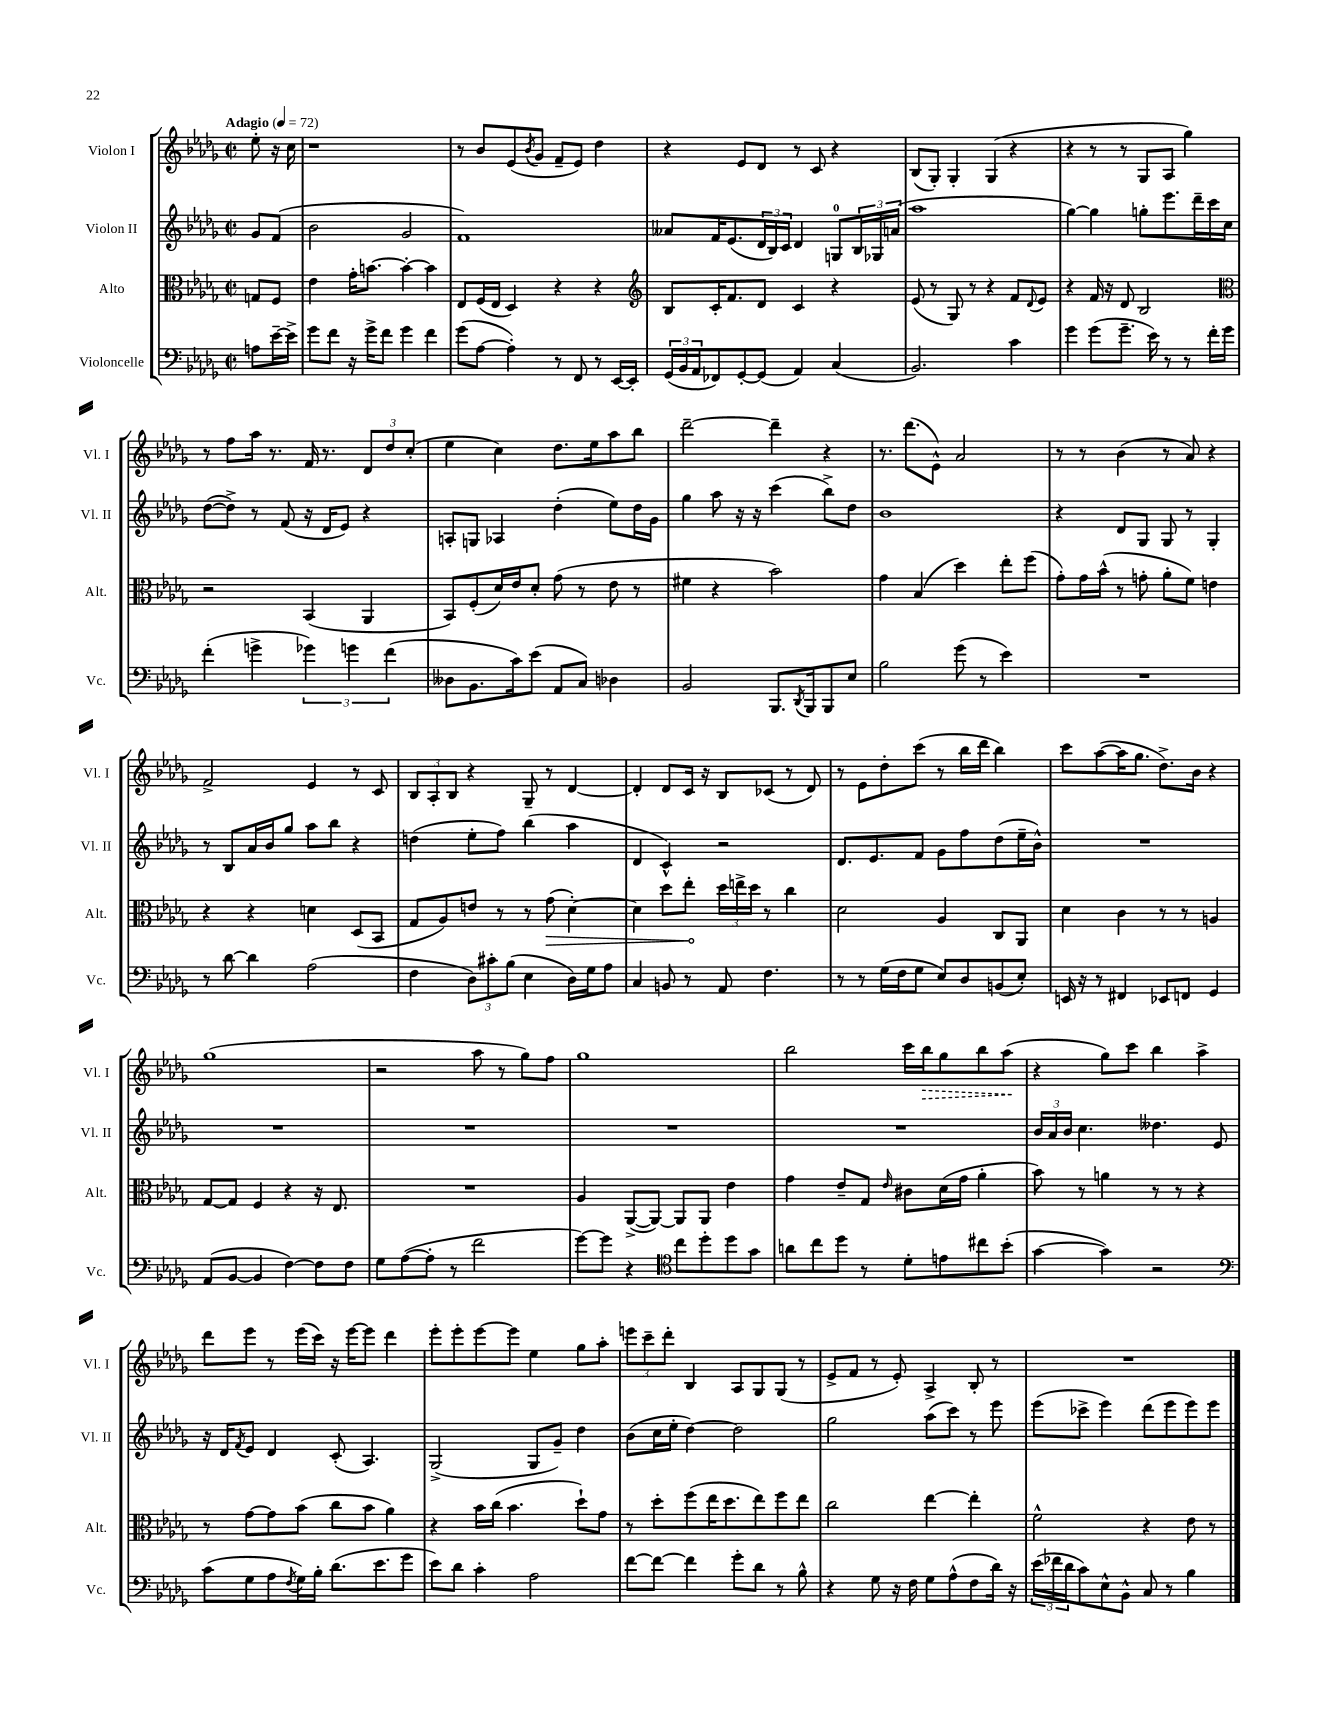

**kern	**kern	**dynam	**kern	**kern	**dynam
*part4	*part3	*part3	*part2	*part1	*part1
*staff4	*staff3	*staff3	*staff2	*staff1	*staff1
*I"Violoncelle	*I"Alto	*	*I"Violon II	*I"Violon I	*
*I'Vc.	*I'Alt.	*	*I'Vl. II	*I'Vl. I	*
*clefF4	*clefC3	*	*clefG2	*clefG2	*
*k[b-e-a-d-g-]	*k[b-e-a-d-g-]	*	*k[b-e-a-d-g-]	*k[b-e-a-d-g-]	*
*M2/2	*M2/2	*	*M2/2	*M2/2	*
*met(c|)	*met(c|)	*	*met(c|)	*met(c|)	*
*MM72	*MM72	*	*MM72	*MM72	*
=	=	=	=	=	=
!	!	!	!	!LO:TX:a:B:t=Adagio	!
8An\L	8Gn/L	.	8g-/L	8ee-'\	.
[16e-~\L	8F/J	.	(8f/J	16r	.
16e-^\JJ]	.	.	.	16cc\	.
=1	=1	=1	=1	=1	=1
8g-\L	4e-\	.	2b-\	1r	.
8f\J	.	.	.	.	.
16r	16g-'\KL	.	.	.	.
16g-^\KL	[8.bn\J	.	.	.	.
8f\J	.	.	.	.	.
4g-\	4b'\_	.	2g-/	.	.
4f\	4b\]	.	.	.	.
=2	=2	=2	=2	=2	=2
(8g-\L	8E-/L	.	1f)	8r	.
[8A-\J	(16F/L	.	.	8b-/L	.
.	16E-/JJ	.	.	.	.
4A-'\])	4D-/)	.	.	(8e-/	.
.	.	.	.	8qb-/	.
.	.	.	.	8g-/J	.
8r	4r	.	.	8f~/L	.
8FF/	.	.	.	8e-/J)	.
8r	4r	.	.	4dd-\	.
[16EE-/LL	.	.	.	.	.
16EE-'/JJ]	.	.	.	.	.
=3	=3	=3	=3	=3	=3
*	*clefG2	*	*	*	*
(24GG-/LL	8B-/L	.	8a--X/L	4r	.
24BB-/	.	.	.	.	.
24AA-/J	.	.	.	.	.
8FF-X/)	16c'/K	.	16f/K	.	.
.	8.f/	.	(8.e-/	.	.
[8GG-'/	.	.	.	8e-/L	.
(8GG-/J]	8d-/J	.	24d-/L	8d-/J	.
.	.	.	24B-/)	.	.
.	.	.	24c/JJ	.	.
4AA-/)	4c/	.	4d-/	8r	.
.	.	.	.	8c/	.
(4C/	4r	.	8Gn/L	4r	.
.	.	.	24B-/L	.	.
.	.	.	24G-X/	.	.
.	.	.	(24an/JJ	.	.
=4	=4	=4	=4	=4	=4
2.BB-/)	(8e-/	.	1aa-	(8B-/L	.
.	8r	.	.	8G-'/J)	.
.	8G-/)	.	.	4G-'/	.
.	8r	.	.	.	.
.	4r	.	.	(4G-/	.
4c\	8f/L	.	.	4r	.
.	8qqd-/	.	.	.	.
.	8e-/J	.	.	.	.
=5	=5	=5	=5	=5	=5
4g-\	4r	.	[4gg-\)	4r	.
(8g-\L	16f/	.	4gg-\]	8r	.
.	16r	.	.	.	.
8.g-~\J	8d-/	.	.	8r	.
.	2B-/	.	8ggn'\L	8G-/L	.
16e-\)	.	.	.	.	.
8r	.	.	8.eee-\	8A-/J	.
8r	.	.	.	4gg-\)	.
.	.	.	16ddd-~\L	.	.
16f'\LL	.	.	16ccc\	.	.
16g-\JJ	.	.	16cc\JJ	.	.
!!LO:LB:g=z
=6	=6	=6	=6	=6	=6
*	*clefC3	*	*	*	*
(4f'\	2r	.	([8dd-\L	8r	.
.	.	.	8dd-^\J])	8ff\L	.
4gn^\	.	.	8r	16aa-\Jk	.
.	.	.	.	8.r	.
.	.	.	(8f/	.	.
6g-X\)	(4BB-/	.	16r	16f/	.
.	.	.	16d-/KL	8.r	.
.	.	.	8e-/J)	.	.
6gn\	.	.	.	.	.
.	4AA-/	.	4r	12d-/L	.
(6f\	.	.	.	12dd-/	.
.	.	.	.	(12cc'/J	.
=7	=7	=7	=7	=7	=7
8D--X\L	8BB-/L)	.	8An'/L	4ee-\	.
8.BB-\	(8F'/	.	8Gn/J	.	.
.	16d-/L)	.	4A-X/	4cc\)	.
16c\k)	16e-/J	.	.	.	.
(8e-\J	8d-'/J	.	.	.	.
8AA-/L	(8g-\	.	(4dd-'\	8.dd-\L	.
8C/J)	8r	.	.	.	.
.	.	.	.	16ee-\k	.
4D-X\	8e-\	.	8ee-\L)	8aa-\	.
.	8r	.	16dd-\L	8bb-\J	.
.	.	.	16g-\JJ	.	.
=8	=8	=8	=8	=8	=8
2BB-/	4f#X\	.	4gg-\	[2ddd-~\	.
.	4r	.	8aa-\	.	.
.	.	.	16r	.	.
.	.	.	16r	.	.
8.BBB-/L	2b-\)	.	(4ccc\	4ddd-~\]	.
8qDD-/	.	.	.	.	.
16BBB-/k	.	.	.	.	.
8BBB-/	.	.	8bb-^\L)	4r	.
8E-/J	.	.	8dd-\J	.	.
=9	=9	=9	=9	=9	=9
2B-\	4g-\	.	1b-	8.r	.
.	.	.	.	(8.ddd-\L	.
.	(4B-/	.	.	.	.
.	.	.	.	8e-^^\J)	.
(8g-\	4dd-\)	.	.	2a-/	.
8r	.	.	.	.	.
4e-\)	8ee-'\L	.	.	.	.
.	(8ff\J	.	.	.	.
=10	=10	=10	=10	=10	=10
1r	8g-'\L)	.	4r	8r	.
.	16g-\L	.	.	8r	.
.	(16b-^^\JJ	.	.	.	.
.	8r	.	8d-/L	(4b-\	.
.	8gn'\	.	8G-/J	.	.
.	8a-'\L	.	8G-/	8r	.
.	8f\J)	.	8r	8a-/)	.
.	4en\	.	4G-'/	4r	.
!!LO:LB:g=z
=11	=11	=11	=11	=11	=11
8r	4r	.	8r	2f^/	.
[8d-\	.	.	8B-/L	.	.
4d-\]	4r	.	16a-/L	.	.
.	.	.	16b-/J	.	.
.	.	.	8gg-/J	.	.
(2A-\	4dn\	.	8aa-\L	4e-/	.
.	.	.	8bb-\J	.	.
.	(8D-/L	.	4r	8r	.
.	8BB-/J	.	.	8c/	.
=12	=12	=12	=12	=12	=12
4F\	8G-/L	.	(4ddn\	12B-/L	.
.	.	.	.	12A-'/	.
.	8A-/)	.	.	.	.
.	.	.	.	12B-/J	.
12D-\L)	8en/J	.	8ee-'\L	4r	.
12c#X'\	.	.	.	.	.
.	8r	.	8ff\J)	.	.
(12B-\J	.	.	.	.	.
4E-\	8r	.	(4bb-\	8G-~/	.
!	!	!LO:HP:b	!	!	!
.	(8g-\	>	.	8r	.
16D-\LL)	[4d-'\)	.	4aa-\	[4d-/	.
16G-\J	.	.	.	.	.
8A-\J	.	.	.	.	.
=13	=13	=13	=13	=13	=13
4C/	4d-\]	.	4d-/	4d-'/]	.
8BBn/	8dd-\L	.	4c^^/)	8d-/L	.
8r	8ee-'\J	.	.	16c/Jk	.
.	.	.	.	16r	.
8AA-/	24dd-\LL	]	2r	8B-/L	.
.	24een^\	.	.	.	.
.	24dd-\JJ	.	.	.	.
4.F\	8r	.	.	(8c-X/J	.
.	4cc\	.	.	8r	.
.	.	.	.	8d-/)	.
=14	=14	=14	=14	=14	=14
8r	2d-\	.	8.d-/L	8r	.
8r	.	.	.	8e-\L	.
.	.	.	8.e-/	.	.
(16G-\LL	.	.	.	8dd-'\	.
16F\J	.	.	.	.	.
8G-\J	.	.	8f/J	(8ccc\J	.
8E-/L)	4A-/	.	8g-\L	8r	.
8D-/	.	.	8ff\	16bb-\LL	.
.	.	.	.	16ddd-\JJ	.
(8BBn/	8C/L	.	(8dd-\	4bb-\)	.
8E-'/J)	8AA-/J	.	16ee-~\L	.	.
.	.	.	16b-^^\JJ)	.	.
=15	=15	=15	=15	=15	=15
16EEn/	4d-\	.	1r	8ccc\L	.
16r	.	.	.	.	.
8r	.	.	.	([8aa-\	.
4FF#X/	4c\	.	.	16aa-\K]	.
.	.	.	.	8.gg-\J	.
8EE-X/L	8r	.	.	8.dd-^\L)	.
8FFn/J	8r	.	.	.	.
.	.	.	.	16b-\Jk	.
4GG-/	4An/	.	.	4r	.
!!LO:LB:g=z
=16	=16	=16	=16	=16	=16
(8AA-/L	[8G-/L	.	1r	(1gg-	.
[8BB-/J	8G-/J]	.	.	.	.
4BB-/]	4F/	.	.	.	.
[4F\)	4r	.	.	.	.
8F\L]	16r	.	.	.	.
.	8.E-/	.	.	.	.
8F\J	.	.	.	.	.
=17	=17	=17	=17	=17	=17
8G-\L	1r	.	1r	2r	.
([8A-\	.	.	.	.	.
8A-'\J]	.	.	.	.	.
8r	.	.	.	.	.
2f\	.	.	.	8aa-\	.
.	.	.	.	8r	.
.	.	.	.	8gg-\L)	.
.	.	.	.	8ff\J	.
=18	=18	=18	=18	=18	=18
[8g-\L)	4A-/	.	1r	1gg-	.
8g-\J]	.	.	.	.	.
4r	([8AA-^/L	.	.	.	.
.	8AA-/J_)	.	.	.	.
*clefC4	*	*	*	*	*
8cc\L	8AA-/L]	.	.	.	.
8dd-'\	8AA-/J	.	.	.	.
8dd-\	4e-\	.	.	.	.
8g-\J	.	.	.	.	.
=19	=19	=19	=19	=19	=19
8an\L	4g-\	.	1r	2bb-\	.
8cc\	.	.	.	.	.
8dd-\J	8e-~/L	.	.	.	.
8r	8G-/J	.	.	.	.
.	16qqe-/	.	.	.	.
8d-'\L	8c#X\L	.	.	16ccc\LL	.
!	!	!	!	!	!LO:HP:b
.	.	.	.	16bb-\J	>
8en\	(16d-\L	.	.	8gg-\	.
.	16g-\JJ	.	.	.	.
8cc#X\	4a-'\	.	.	8bb-\	.
(8b-'\J	.	.	.	(8aa-\J	.
.	.	.	.	.	]
=20	=20	=20	=20	=20	=20
[4g-\	8b-\)	.	24b-/LL	4r	.
.	.	.	24a-/	.	.
.	.	.	24b-/JJ	.	.
.	8r	.	4.cc\	.	.
4g-\])	4an\	.	.	8gg-\L)	.
.	.	.	.	8ccc\J	.
2r	8r	.	4.dd--X\	4bb-\	.
.	8r	.	.	.	.
.	4r	.	.	4aa-^\	.
.	.	.	8e-/	.	.
!!LO:LB:g=z
=21	=21	=21	=21	=21	=21
*clefF4	*	*	*	*	*
(8c\L	8r	.	16r	8ddd-\L	.
.	.	.	16d-/KL	.	.
.	.	.	8qf/	.	.
8G-\	[8g-\L	.	8e-/J	8eee-\J	.
8A-\	8g-\]	.	4d-/	8r	.
8qF/	.	.	.	.	.
16G-\L)	(8b-\J	.	.	(16eee-\LL	.
16B-'\JJ	.	.	.	16ccc\JJ)	.
(8.d-\L	8cc\L	.	(8c'/	16r	.
.	.	.	.	[16eee-\KL	.
.	8b-\J	.	4.A-/)	8eee-\J]	.
8.e-\	.	.	.	.	.
.	4a-\)	.	.	4ddd-\	.
8g-\J	.	.	.	.	.
=22	=22	=22	=22	=22	=22
8e-\L)	4r	.	(2G-^/	8eee-'\L	.
8d-\J	.	.	.	8eee-'\	.
4c'\	16b-\LL	.	.	[8eee-\	.
.	(16cc\JJ	.	.	.	.
.	4.b-\	.	.	8eee-\J]	.
2A-\	.	.	8G-/L	4ee-\	.
.	.	.	8g-~/J)	.	.
.	8dd-`\L)	.	4dd-\	8gg-\L	.
.	8g-\J	.	.	8aa-'\J	.
=23	=23	=23	=23	=23	=23
[8f\L	8r	.	(8b-\L	12eeen\L	.
.	.	.	.	12ccc~\	.
8f\J_	8dd-'\L	.	16cc\L	.	.
.	.	.	.	12ddd-'\J	.
.	.	.	16ee-'\JJ	.	.
4f\]	(8ff\	.	[4dd-\)	4B-/	.
.	16ee-\K	.	.	.	.
.	8.dd-\	.	.	.	.
8g-'\L	.	.	2dd-\]	8A-/L	.
8d-\J	8ee-\)	.	.	8G-/	.
8r	8ff\	.	.	(8G-/J	.
8B-^^\	8ee-\J	.	.	8r	.
=24	=24	=24	=24	=24	=24
4r	2cc\	.	2gg-\	8e-^/L	.
.	.	.	.	8f/J	.
8G-\	.	.	.	8r	.
16r	.	.	.	8e-'/)	.
16F\	.	.	.	.	.
8G-\L	[4ee-\	.	(8aa-\L	4A-^/	.
(8A-^^\	.	.	8ccc\J)	.	.
8F\	4ee-'\]	.	8r	8B-'/	.
16d-\Jk)	.	.	8eee-\	8r	.
16r	.	.	.	.	.
=25	=25	=25	=25	=25	=25
(24e-\LL	2f^^\	.	(8eee-\L	1r	.
24f-X\	.	.	.	.	.
24d-\J	.	.	.	.	.
8c\)	.	.	8ccc-X^\J	.	.
8E-^^\	.	.	4eee-\)	.	.
8BB-^^\J	.	.	.	.	.
8C/	4r	.	(8ddd-\L	.	.
8r	.	.	8eee-\	.	.
4B-\	8e-\	.	8eee-\)	.	.
.	8r	.	8eee-\J	.	.
==	==	==	==	==	==
*-	*-	*-	*-	*-	*-
